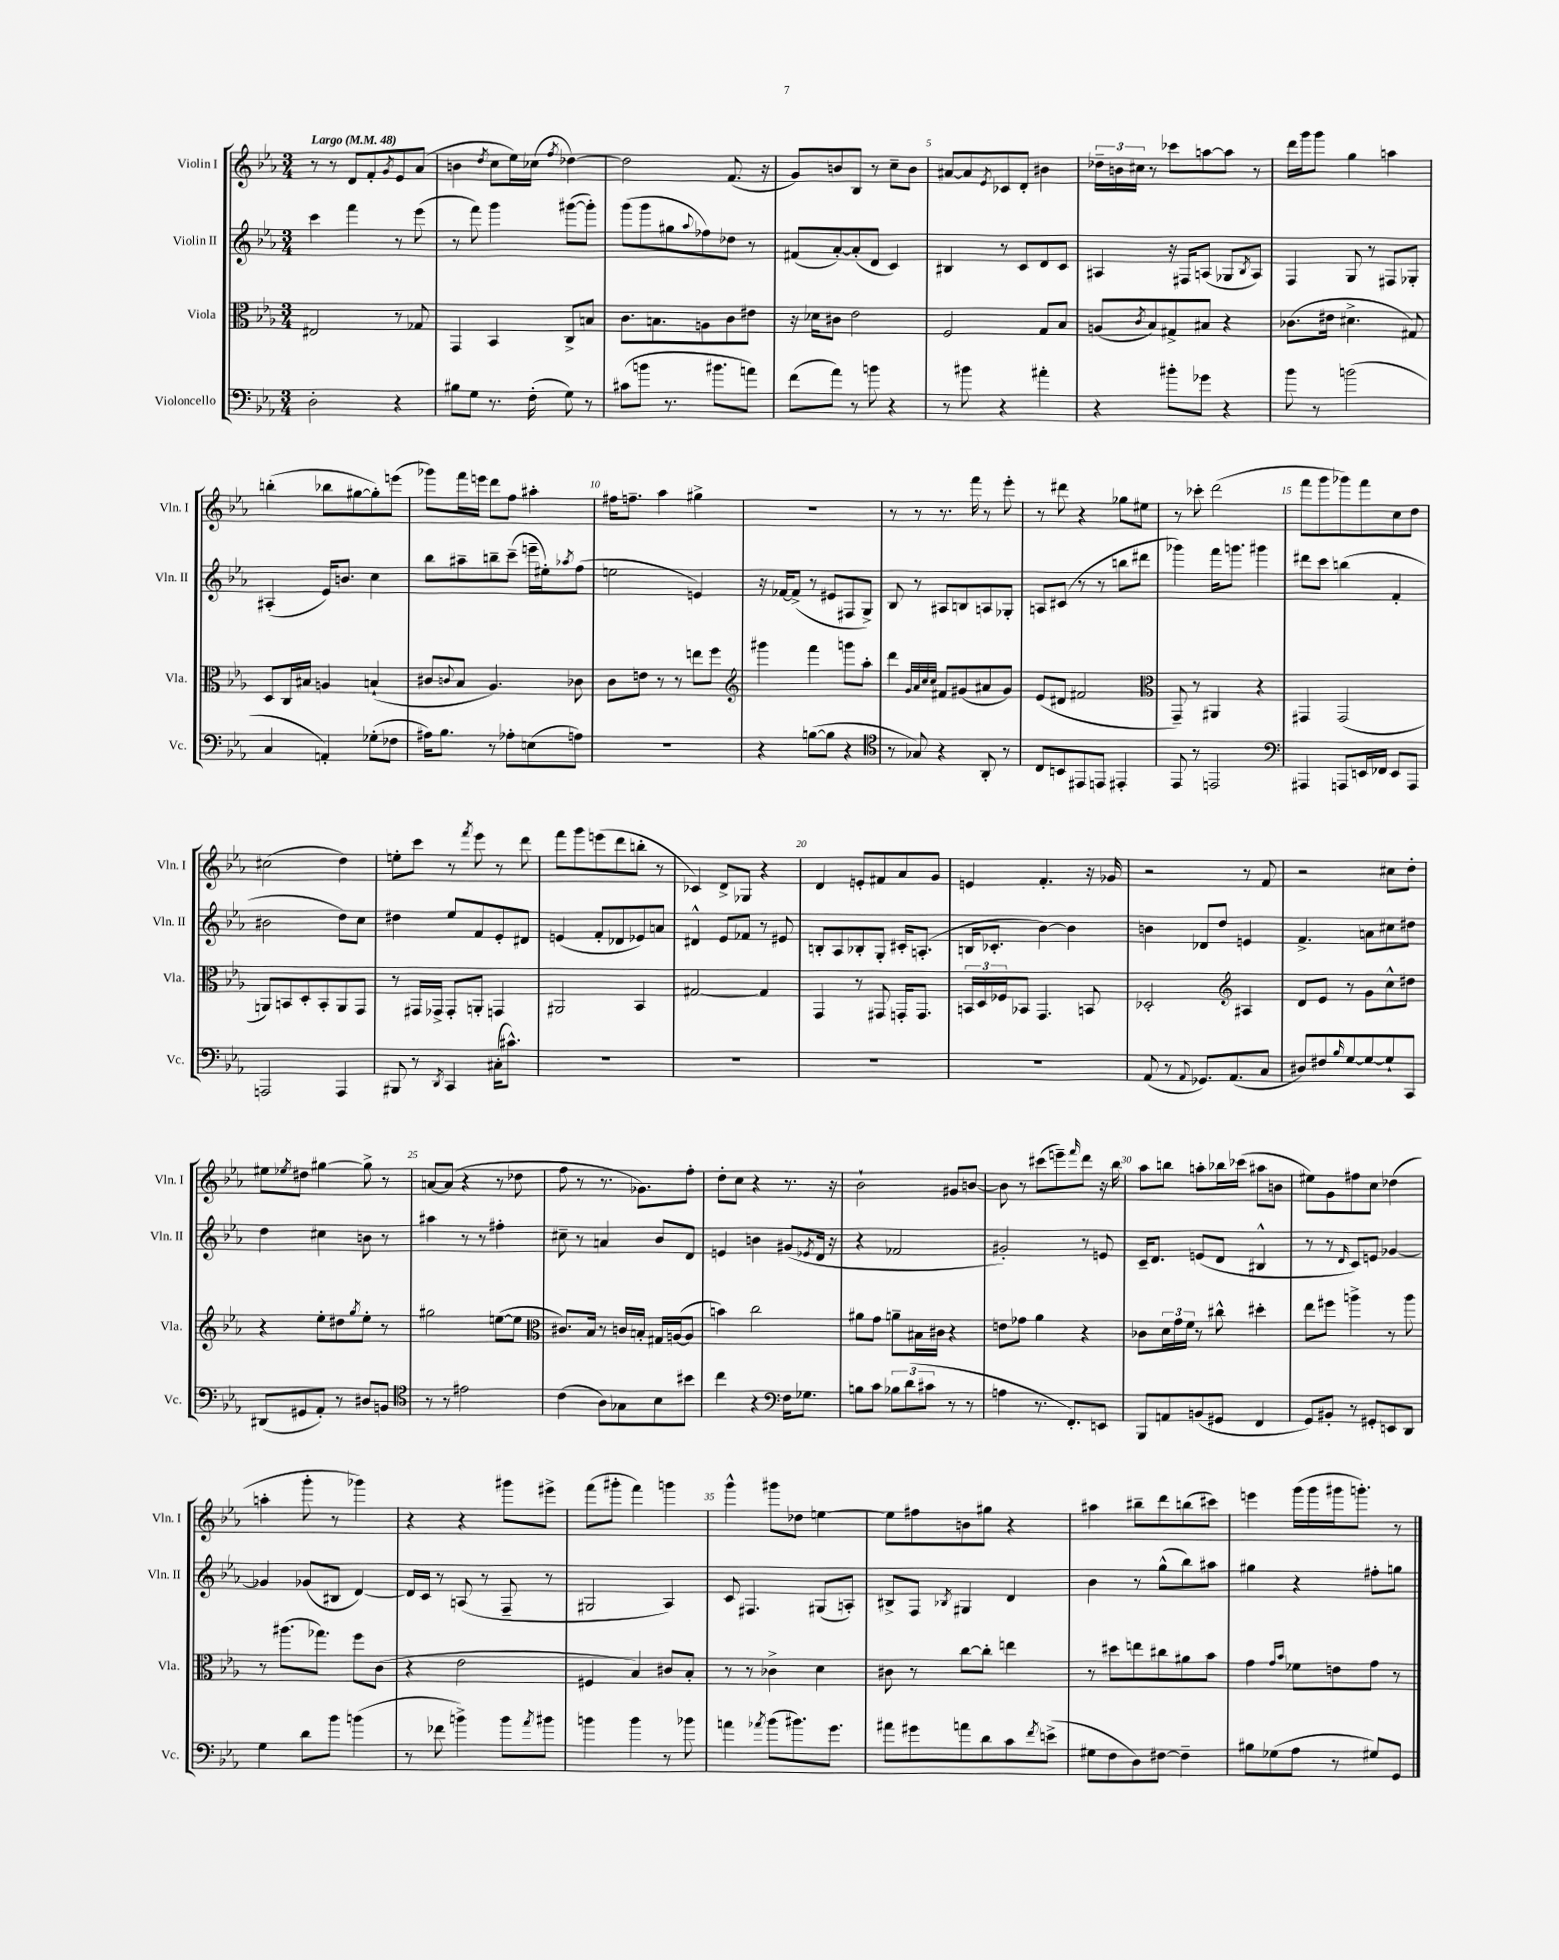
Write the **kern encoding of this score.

**kern	**kern	**kern	**kern
*part4	*part3	*part2	*part1
*staff4	*staff3	*staff2	*staff1
*I"Violoncello	*I"Viola	*I"Violin II	*I"Violin I
*I'Vc.	*I'Vla.	*I'Vln. II	*I'Vln. I
*clefF4	*clefC3	*clefG2	*clefG2
*k[b-e-a-]	*k[b-e-a-]	*k[b-e-a-]	*k[b-e-a-]
*M3/4	*M3/4	*M3/4	*M3/4
*MM48	*MM48	*MM48	*MM48
=1	=1	=1	=1
!	!	!	!LO:TX:a:B:t=Largo
2D'\	2E#X/	4ccc\	8r
.	.	.	8r
.	.	4fff\	8d/L
.	.	.	8f'/
.	.	.	8qg/
4r	8r	8r	8e-/
.	8G-X/	(8eee-\	(8a-/J
=2	=2	=2	=2
8B#X\L	4GG/	8r	4bn\
8G\J	.	8fff\)	.
.	.	.	8qdd/
8.r	4BB-/	4ggg\	8cc\L
.	.	.	16ee-\L)
(16F'\	.	.	(16cc-X\JJ
.	.	.	8qff/
8G\)	8C^/L	([8ggg#X\L	[4dd-X\)
8r	8Bn/J	8ggg#'\J])	.
=3	=3	=3	=3
(8c#X\L	8.c\L	(8ggg\L	2dd-\]
8bn\J	.	8ggg\	.
.	8.Bn\	.	.
8.r	.	8gg#X\	.
.	.	8qqaa-/	.
.	8An\	8ff-X\)	.
8.b#X\L	.	.	.
.	8c\	8dd-X\J	(8.f/
8an\J)	8e#X\J	8r	.
.	.	.	16r
=4	=4	=4	=4
(8f\L	16r	(8f#X/L	8g/L)
.	16d-X\KL	.	.
8a-\J)	8c#X\J	[8a-'/)	8bn/
8r	2e-\	(8a-'/]	8B-/J
8bn\	.	8d/J	8r
4r	.	4c/)	8cc~\L
.	.	.	8b\J
=5	=5	=5	=5
8r	2F/	4B#X/	[8a#X/L
8b#X\	.	.	8a#/]
.	.	.	8qe-/
4r	.	8r	8c-X/
.	.	8c/L	8d'/J
4a#X'\	8G/L	8d/	4b#X\
.	8B-/J	8c/J	.
=6	=6	=6	=6
4r	(8An/L	4A#X/	24dd-X~\LL
.	.	.	24bn\
.	.	.	24cc#X\JJ
.	8qc/	.	.
.	8B-/)	.	8r
8b#X'\L	8G#X^/	16r	8ccc-X\L
.	.	16F#X/KL	.
8g-X\J	8B#X/J	(8An/J	[8aan\
4r	4r	8G-X/L	8aa\J]
.	.	8qB-/	.
.	.	8A/J)	8r
=7	=7	=7	=7
8b-\	(8.c-X\L	4F/	16ddd\LL
.	.	.	16ggg\J
8r	.	.	8ggg\J
.	16e#X\Jk	.	.
(2bn\	4.d#X^\	8G/	4gg\
.	.	8r	.
.	.	8F#X/L	4aan\
.	8G#X/)	8G-X'/J	.
!!LO:LB:g=z
=8	=8	=8	=8
4C/	8D/L	(4A#X'/	(4bbn'\
.	16C/L	.	.
.	16B#X/JJ	.	.
4AAn'/)	4An/	16e-/KL)	8bb-X\L
.	.	8.bn/J	.
.	.	.	[8gg#X\
(8G-X'\L	(4Bn`/	4cc\	8gg#'\])
8F-X\J	.	.	(8eeen\J
=9	=9	=9	=9
16A#X\KL)	8c#X/L	8bb-\L	8ggg-X\L)
8.B-\J	.	.	.
.	8qqcn/	.	.
.	8B-/J	8aa#X~\	16fff\L
.	.	.	16eeen\JJ
8r	4.A-/)	8bbn~\	8ddd\L
8A-X'\L	.	(8ccc~\J	8ff\J
(8En\	.	16eeen~\LL	4aa#X'\
.	.	16ee#X'\J)	.
.	.	8qaa-X/	.
8An\J)	8c-X\	(8ff\J	.
=10	=10	=10	=10
2.r	8c\L	2een\	16ff#X\KL
.	.	.	8.ffn~\J
.	8en\J	.	.
.	8r	.	4aa-\
.	8r	.	.
.	8een\L	4en/)	4gg#X^\
.	8ff\J	.	.
=11	=11	=11	=11
*	*clefG2	*	*
4r	4ggg#X\	16r	2.r
.	.	[16f-X/KL	.
.	.	(8f-^/J]	.
([8Bn\L	4fff\	8r	.
8B\J]	.	8e#X/L	.
4r	8gggn\L	8F#X/	.
.	8aa-'\J	8G^/J)	.
=12	=12	=12	=12
*clefC4	*	*	*
8r	4ddd\	8B-/	8r
8G-X/)	.	8r	8r
.	32qqg/LLL	.	.
.	32qqa-/	.	.
.	32qqcc/	.	.
.	32qqcc/JJJ	.	.
4r	8f#X/L	8A#X/L	8.r
.	(8g#X/	8Bn/	.
.	.	.	16fff\
8AA-'/	8a#X/	8An/	8r
8r	8g#/J)	8G-X'/J	8eee-'\
=13	=13	=13	=13
8C/L	(8e-/L	8An/L	8r
8BBn/	8d#X/J	(8c#X/J	8ddd#X\
8EE#X/	2f#X/	8r	4r
8EEn/J	.	8r	.
4EE#X'/	.	8bbn\L	8gg-X\L
.	.	8ddd#X\J	8ee#X\J
=14	=14	=14	=14
*	*clefC3	*	*
8EE-/	8GG~/)	4ggg-X\)	8r
8r	8r	.	8ccc-X'\
2EEn/	4AA#X/	16fff\KL	(2ddd\
.	.	8.gggn\J	.
.	4r	4ggg#X\	.
=15	=15	=15	=15
*clefF4	*	*	*
4AAA#X/	4GG#X/	8ddd#X\L	8fff\L
.	.	8ccc\J	8ggg\
8AAAn/L	(2GG#/	(4bbn\	8ggg-X\)
16EEn/L	.	.	8fff\
16FF-X/JJ	.	.	.
8EE/L	.	4f'/	8cc\
8AAA/J	.	.	8dd\J
!!LO:LB:g=z
=16	=16	=16	=16
2AAAn/	8AAn/L)	2b#X\	(2cc#X\
.	8BBn/	.	.
.	8D'/	.	.
.	8BB'/	.	.
4AAA/	8AA/	8dd\L)	4dd\)
.	8GG/J	8cc\J	.
=17	=17	=17	=17
8BBB#X/	8r	4dd#X\	8een'\L
8r	16GG#X/LL	.	8ccc\J
.	16GG-X^/JJ	.	.
8qDD/	.	.	.
4CC/	8GG-'/L	8ee-/L	8r
.	.	.	8qfff/
.	8AAn'/J	8f/	8eee-\
(16C#X'\KL	4GGn/	8e-'/	8r
8.c#X^^\J)	.	.	.
.	.	8d#X/J	8ddd\
=18	=18	=18	=18
2.r	2AA#X/	(4en/	8fff\L
.	.	.	8ggg\
.	.	8f'/L	(8eeen\
.	.	8d-X/	8ddd\
.	4BB-/	8e-X/)	8bbn'\J
.	.	8an/J	8r
=19	=19	=19	=19
2.r	[2G#X/	4d#X^^/	4c-X/)
.	.	8e-/L	8d^/L
.	.	8f-X/J	8G-X/J
.	4G#/]	8r	4r
.	.	8e#X/	.
=20	=20	=20	=20
2.r	4GG/	8Bn'/L	4d/
.	.	8A-/	.
.	8r	8B-X'/	8en'/L
.	8GG#X/	8G'/J	8f#X/
.	16GGn'/KL	16c#X'/KL	8a-/
.	8.GG/J	(8.An'/J	.
.	.	.	8g/J
=21	=21	=21	=21
2.r	24BBn/LL	16Bn/KL	4en/
.	24D/	.	.
.	.	8.c-X'/J	.
.	24F-X/J	.	.
.	8BB-X/J	.	.
.	4.GG/	[4b-\)	4.f'/
.	.	4b-\]	.
.	8BBn/	.	16r
.	.	.	16g-X/
=22	=22	=22	=22
(8AA-/	2D-X'/	4bn\	2r
8r	.	.	.
8qqAA-/	.	.	.
8.GG-X/L)	.	8d-X/L	.
.	.	8dd/J	.
(8.AA-/	.	.	.
*	*clefG2	*	*
.	4A#X/	4en/	8r
8C/J	.	.	8f/
=23	=23	=23	=23
8D#X/L)	8d/L	4.f^/	2r
8F#X/	8e-/J	.	.
16qqB-/	.	.	.
[8G/	8r	.	.
8G/_	8g\L	8an\L	.
8G`/]	8cc^^\	8cc#X\	8cc#X\L
8CC/J	8dd#X\J	8dd#X\J	8dd'\J
!!LO:LB:g=z
=24	=24	=24	=24
(8DD#X/L	4r	4dd\	8ee#X\L
.	.	.	8qee-X/
8GG#X/	.	.	8dd#X\J
8AA-'/J)	8ee-'\L	4cc#X\	[4gg#X\
8r	8dd#X\	.	.
.	8qgg/	.	.
8D#X/L	8ee-'\J	8bn\	8gg#^\]
8BBn/J	8r	8r	8r
=25	=25	=25	=25
*clefC4	*	*	*
8r	2gg#X\	4aa#X\	[8an/L
8r	.	.	(8a/J]
2e#X\	.	8r	4r
.	.	8r	.
.	([8een\L	4ff#X'\	8r
.	8ee\J]	.	8dd-X\
=26	=26	=26	=26
*	*clefC3	*	*
(4c\	8.c#X/L)	8cc#X~\	8ff\
.	.	8r	8r
.	16B-/Jk	.	.
8A-\L)	8r	4an/	8.r
8G-X\	16cn/LL	.	.
.	16Bn'/JJ	.	8.g-X\L)
8B-\	16G#X/LL	8b-/L	.
.	([16An/J	.	.
8b#X\J	8A/J]	8d/J	8ff'\J
=27	=27	=27	=27
4cc\	4bn\)	4en/	8dd'\L
.	.	.	8cc\J
4r	2cc\	4bn\	4r
*clefF4	*	*	*
16F\KL	.	(8g#X/L	8.r
8.G-X\J	.	.	.
.	.	8qe-X/	.
.	.	16d/Jk	.
.	.	16r	16r
=28	=28	=28	=28
8Bn\L	8a#X\L	4r	2b-`\
8c\J	8g\J	.	.
12B-X\L	8an~\L	2f-X/	.
(12d\	.	.	.
.	16B#X\L	.	.
12c#X\J	.	.	.
.	16c#X\JJ	.	.
8r	4r	.	8g#X/L
8r	.	.	[8bn/J
=29	=29	=29	=29
4An\	8en\L	2g#X'/)	8b\]
.	8g-X\J	.	8r
8.r	4a-\	.	(8ccc#X\L
.	.	.	8eeen~\)
8.FF'/L)	.	.	.
.	.	.	16qqfff/
.	4r	8r	8ddd\J
8EEn/J	.	8en/	16r
.	.	.	16bb-\
=30	=30	=30	=30
8BBB-/L	8c-X\L	16c~/KL	8aa-\L
.	.	8.d/J	.
8AAn/	24d\L	.	8bbn\J
.	24g\	.	.
.	24f\JJ	.	.
(8BBn/	8r	(8en/L	8aan'\L
8GG#X/J	8cc#X^^\	8d/J	16bb-X\L
.	.	.	(16ccc-X\JJ
4FF/	4dd#X'\	4B#X^^/	8aa#X\L
.	.	.	8bn\J
=31	=31	=31	=31
8GG/L)	8ee-\L	8r	8ee#X\L)
8BB#X'/J	8ff#X\J	8r	8g\
.	.	16qqd/	.
8r	4aan^\	8c/L)	8ff#X\
8GG#X'/L	.	8en/J	8cc\J
8EEn/	8r	[4g-X/	(4dd-X\
8DD/J	8aa\	.	.
!!LO:LB:g=z
=32	=32	=32	=32
4G\	8r	4g-X/]	4aan'\
.	(8.aa#X\L	.	.
8d\L	.	(8g-X/L	8ggg'\
.	8.gg-X\J)	.	.
8b-\J	.	8B#X/J	8r
(4bn\	8ff\L	[4d/)	4ggg-X\)
.	(8c\J	.	.
=33	=33	=33	=33
8r	4r	16d/LL]	4r
.	.	16c/JJ	.
8f-X\	.	8r	.
4bn^\)	2e-\	(8An/	4r
.	.	8r	.
8b\L	.	8F~/	8ggg#X\L
8qa-/	.	.	.
8b#X\J	.	8r	8eee#X^\J
=34	=34	=34	=34
4bn\	4F#X/	2G#X/	(8fff\L
.	.	.	8ggg#X'\J
4b\	4B-/)	.	4fff\)
8r	8c#X/L	4A-/)	4gggn\
8b-X\	8B-'/J	.	.
=35	=35	=35	=35
4an\	8r	8c/	4ggg^^\
.	8r	4.F#X/	.
8qa-X/	.	.	.
(8b-\L	4c-X^\	.	8ggg#X\L
8.b#X\)	.	.	8dd-X\J
.	4d\	(8G#X/L	[4een\
8.g\J	.	.	.
.	.	8An'/J)	.
=36	=36	=36	=36
8a#X\L	8c#X\	8B#X^/L	8ee\L]
8g#X\	8r	8F/J	8ff#X\
.	.	8qB-X/	.
8an\	[8cc\L	4G#X/	8bn\
8d\	8cc'\J]	.	8gg#X\J
8c\	4een\	4d/	4r
8qf/	.	.	.
(8en^\J	.	.	.
=37	=37	=37	=37
8G#X\L	8r	4b-\	4aa#X\
8F\	8dd#X\L	.	.
8D\)	8een\	8r	8bb#X~\L
[8F#X\J	8cc#X\	(8gg^^\L	8ddd\
4F#~\]	8a#X\	8bb-\)	(8bbn\
.	8b-\J	8aa#X\J	8ccc#X\J)
=38	=38	=38	=38
8B#X\L	4g\	4gg#X\	4eeen\
(8G-X\	.	.	.
.	16qqg/LL	.	.
.	16qqb-/JJ	.	.
8A-\J	8f-X\L	4r	(16ggg\LL
.	.	.	16ggg\
8r	8en\	.	16ggg#X\J
.	.	.	8.gggn'\J)
8G#X/L)	8g\J	8ff#X'\L	.
8GG/J	8r	8ggn\J	8r
==	==	==	==
*-	*-	*-	*-
